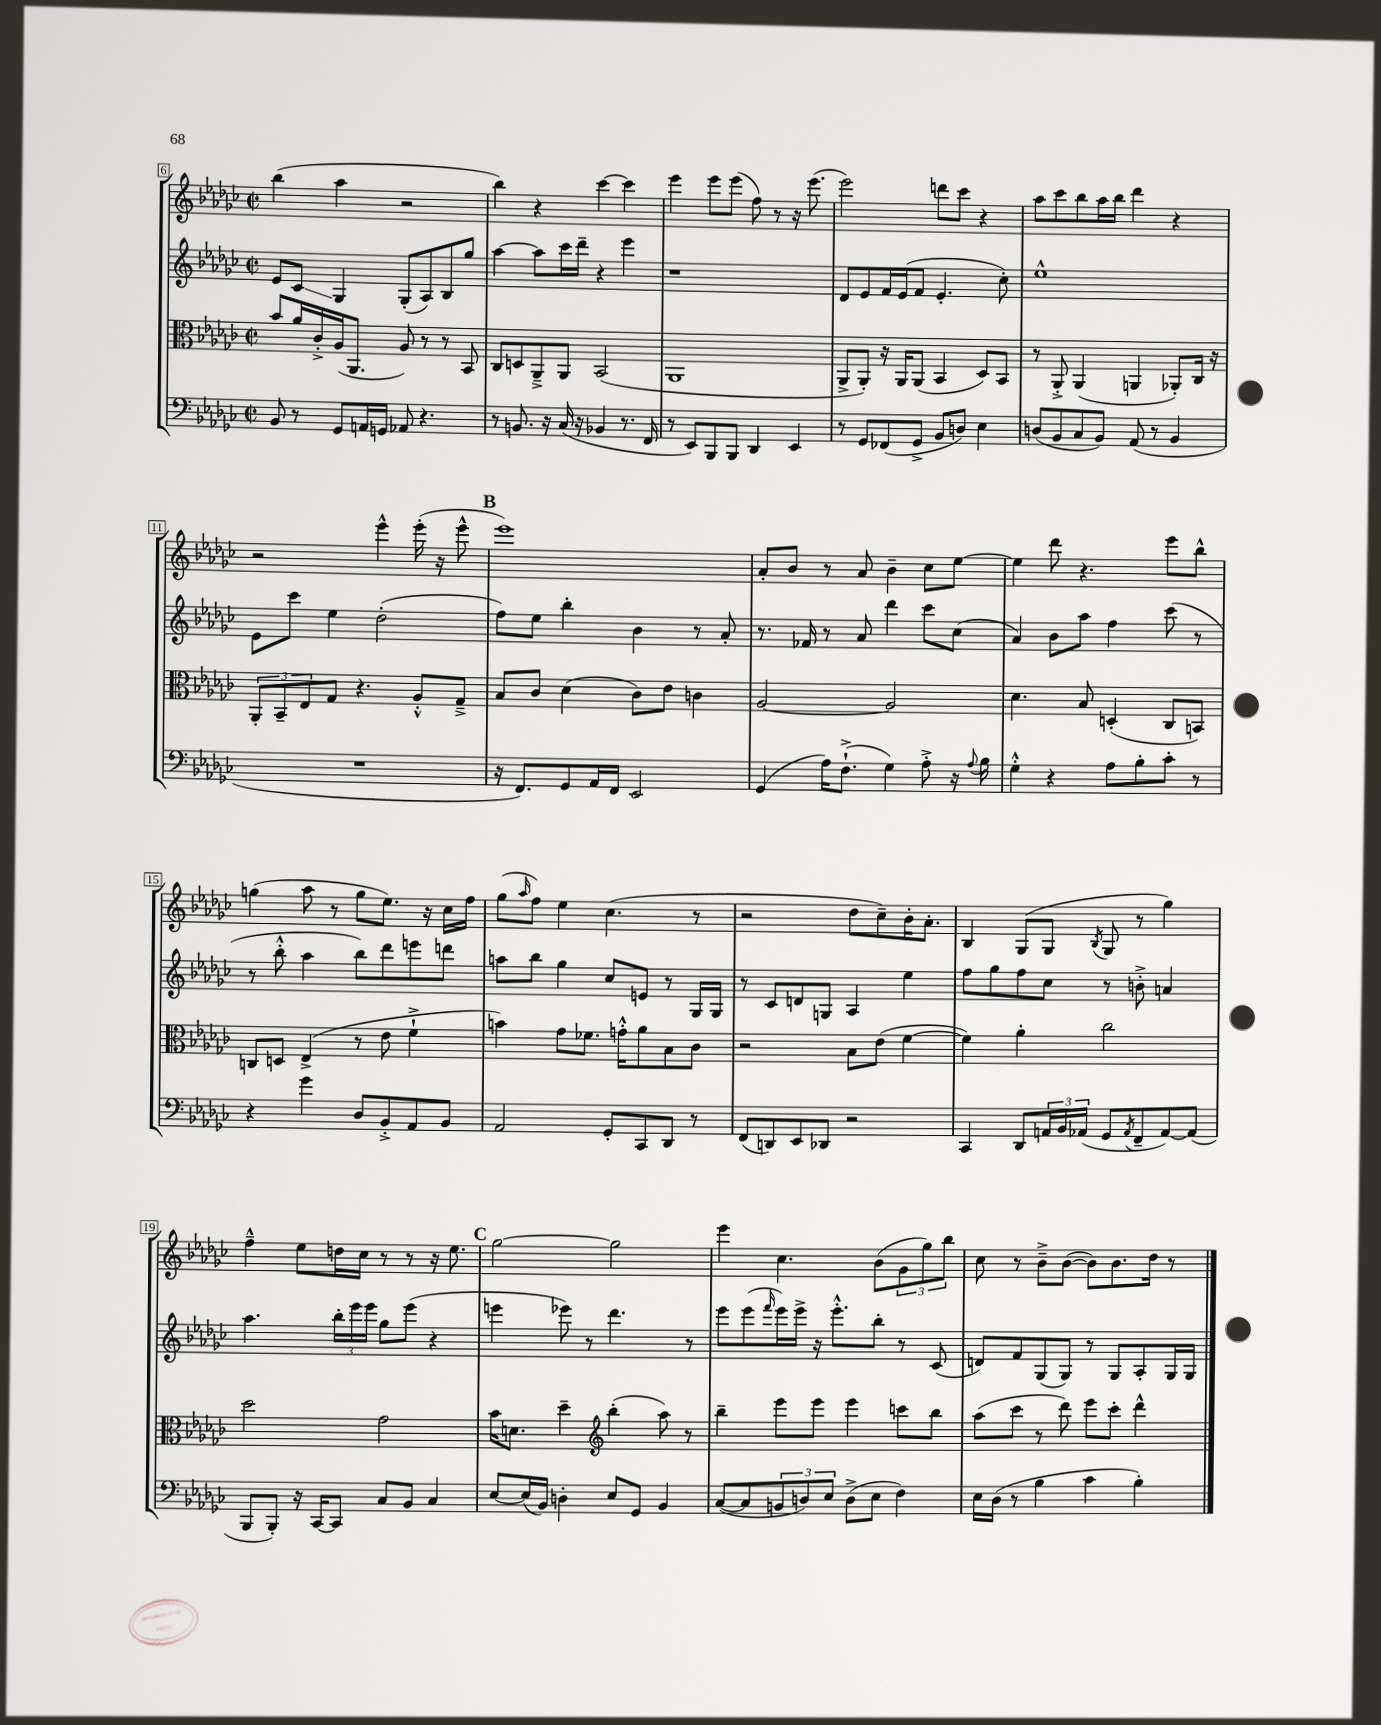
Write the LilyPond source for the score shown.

<<
\new StaffGroup <<
\new Staff = "s0" {
    \clef treble \key ges \major \defaultTimeSignature \time 2/2
    bes''4( aes''4 r2 |
    bes''4) r4 ces'''4~ ces'''4 |
    ees'''4 ees'''8 ees'''8( f''8) r8 r16 ees'''8.( |
    ees'''2) d'''8 ces'''8 r4 |
    aes''8 ces'''8 bes''8 aes''16 bes''16 des'''4 r4 |
    r2 ees'''4-^ ees'''16-.( r16 ees'''8-^ |
    \mark \markup { \bold "B" } ees'''1) |
    aes'8-. bes'8 r8 aes'8 bes'4-- ces''8 ees''8~ |
    ees''4 des'''8 r4. ees'''8 bes''8-^ |
    g''4( aes''8 r8 g''8 ees''8.) r16 ces''16 f''16 |
    ges''8( \grace { aes''16 } f''8) ees''4 ces''4.( r8 |
    r2 des''8 ces''8--) bes'16-. aes'8.-. |
    bes4 ges8( ges8 \acciaccatura { bes8 } ges8 r8 ges''4) |
    f''4---^ ees''8 d''16 ces''16 r8 r8 r16 ees''8. |
    \mark \markup { \bold "C" } ges''2~ ges''2 |
    ees'''4 ces''4. bes'8( \tuplet 3/2 { ges'8 ges''8) bes''8 } |
    ces''8 r8 bes'8---> bes'8~( bes'8) bes'8. des''16 r8 \bar "|." |
}
\new Staff = "s1" {
    \clef treble \key ges \major \defaultTimeSignature \time 2/2
    ees'8 ces'8\glissando ges4 ges8-.( aes8) bes8 ges''8 |
    aes''4~ aes''8 ces'''16 des'''16-- r4 ees'''4 |
    r1 |
    des'8 ees'8 f'16 ees'16( f'8 ees'4.-. ces''8-.) |
    ees''1-^ |
    ees'8 ces'''8 ees''4 des''2-.( |
    \mark \markup { \bold "B" } f''8) ees''8 bes''4-. bes'4 r8 aes'8-. |
    r8. fes'16 r8 aes'8 des'''4 ces'''8 ces''8( |
    aes'4) bes'8 aes''8 f''4 ces'''8( r8 |
    r8 bes''8-.-^ aes''4 bes''8) des'''8 e'''8 d'''8 |
    a''8 bes''8 ges''4 ces''8 e'8 r8 ges16 ges16 |
    r8 ces'8 d'8 g8 aes4 ees''4 |
    f''8 ges''8 f''8 ces''8 r8 b'8-.-> a'4 |
    aes''4. \tuplet 3/2 { bes''16-. ees'''16 ees'''16 } ges''8 ees'''8( r4 |
    \mark \markup { \bold "C" } e'''4 ees'''8) r8 des'''4. r8 |
    ees'''8 ees'''8( \grace { f'''16 } ees'''16) ees'''16-> r16 ees'''8.-.-^ bes''8-. r8 ces'8( |
    d'8) f'8 ges8( ges8) r8 ges8 aes8-. ges16 ges16 \bar "|." |
}
\new Staff = "s2" {
    \clef alto \key ges \major \defaultTimeSignature \time 2/2
    bes'8 aes'16 ces'16-.-> aes16( aes,8. aes8) r8 r8 bes,8 |
    ces8 d8 aes,8---> aes,8 bes,2( |
    aes,1 |
    aes,8-> aes,8-.) r16 aes,16 aes,8( bes,4 des8) bes,8 |
    r8 aes,8-.-> aes,4( a,4 aes,8-.) ces16 r16 |
    \tuplet 3/2 { aes,8-. bes,8-- ees8 } ges8 r4. aes8-.-^ ges8---> |
    \mark \markup { \bold "B" } bes8 ces'8 des'4( ces'8) ees'8 c'4 |
    aes2~ aes2 |
    des'4. bes8 d4-.( ces8 b,8) |
    c8 d8 ees4->( r8 ees'8 f'4-!-> |
    b'4) ges'8 fes'8. g'16-.-^ aes'8 bes8 ces'8 |
    r2 bes8 ees'8( f'4~ |
    f'4) aes'4-. ces''2 |
    des''2 ges'2 |
    \mark \markup { \bold "C" } bes'16 d'8. des''4-- \clef treble bes''4-.( aes''8) r8 |
    bes''4-- ees'''8 ees'''8 ees'''4 c'''8 bes''8 |
    aes''8( ces'''8 r8 des'''8) ees'''8 ces'''8-. des'''4-^ \bar "|." |
}
\new Staff = "s3" {
    \clef bass \key ges \major \defaultTimeSignature \time 2/2
    bes,8 r8 ges,8 a,16 g,16 aes,8 r4. |
    r8 b,8. r16 ces16( r16 bes,4 r8. f,16 |
    r8 ees,8) bes,,8 bes,,8 des,4 ees,4 |
    r8 ges,8 fes,8( ges,8-> bes,8 d8) ees4 |
    d8( bes,8 ces8 bes,8) aes,8( r8 bes,4 |
    R1 |
    \mark \markup { \bold "B" } r16 f,8.) ges,8 aes,16 f,16 ees,2 |
    ges,4( aes16) f8.-!->( ges4) aes8-.-> r16 \appoggiatura { aes8 } bes16 |
    ges4-.-^ r4 aes8 bes8-. ces'8-. r8 |
    r4 ges'4 des8 bes,8-.-> aes,8 bes,8 |
    aes,2 ges,8-. ces,8 des,8 r8 |
    f,8( d,8) ees,8 des,8 r2 |
    ces,4 des,8 \tuplet 3/2 { a,16 bes,16 aes,16( } ges,8 \acciaccatura { aes,8 } f,8-- aes,8~) aes,8( |
    bes,,8 bes,,8-.) r16 ces,16~ ces,8 ces8 bes,8 ces4 |
    \mark \markup { \bold "C" } ees8~ ees16( bes,16) d4-. ees8 ges,8 bes,4 |
    ces8~( ces8 \tuplet 3/2 { b,8 d8) ees8 } d8->( ees8 f4) |
    ees16 des16( r8 bes4 ces'4 bes4-.) \bar "|." |
}
>>
>>
\layout { \context { \Score currentBarNumber = #6 \override BarNumber.stencil = #(make-stencil-boxer 0.1 0.3 ly:text-interface::print) } }
